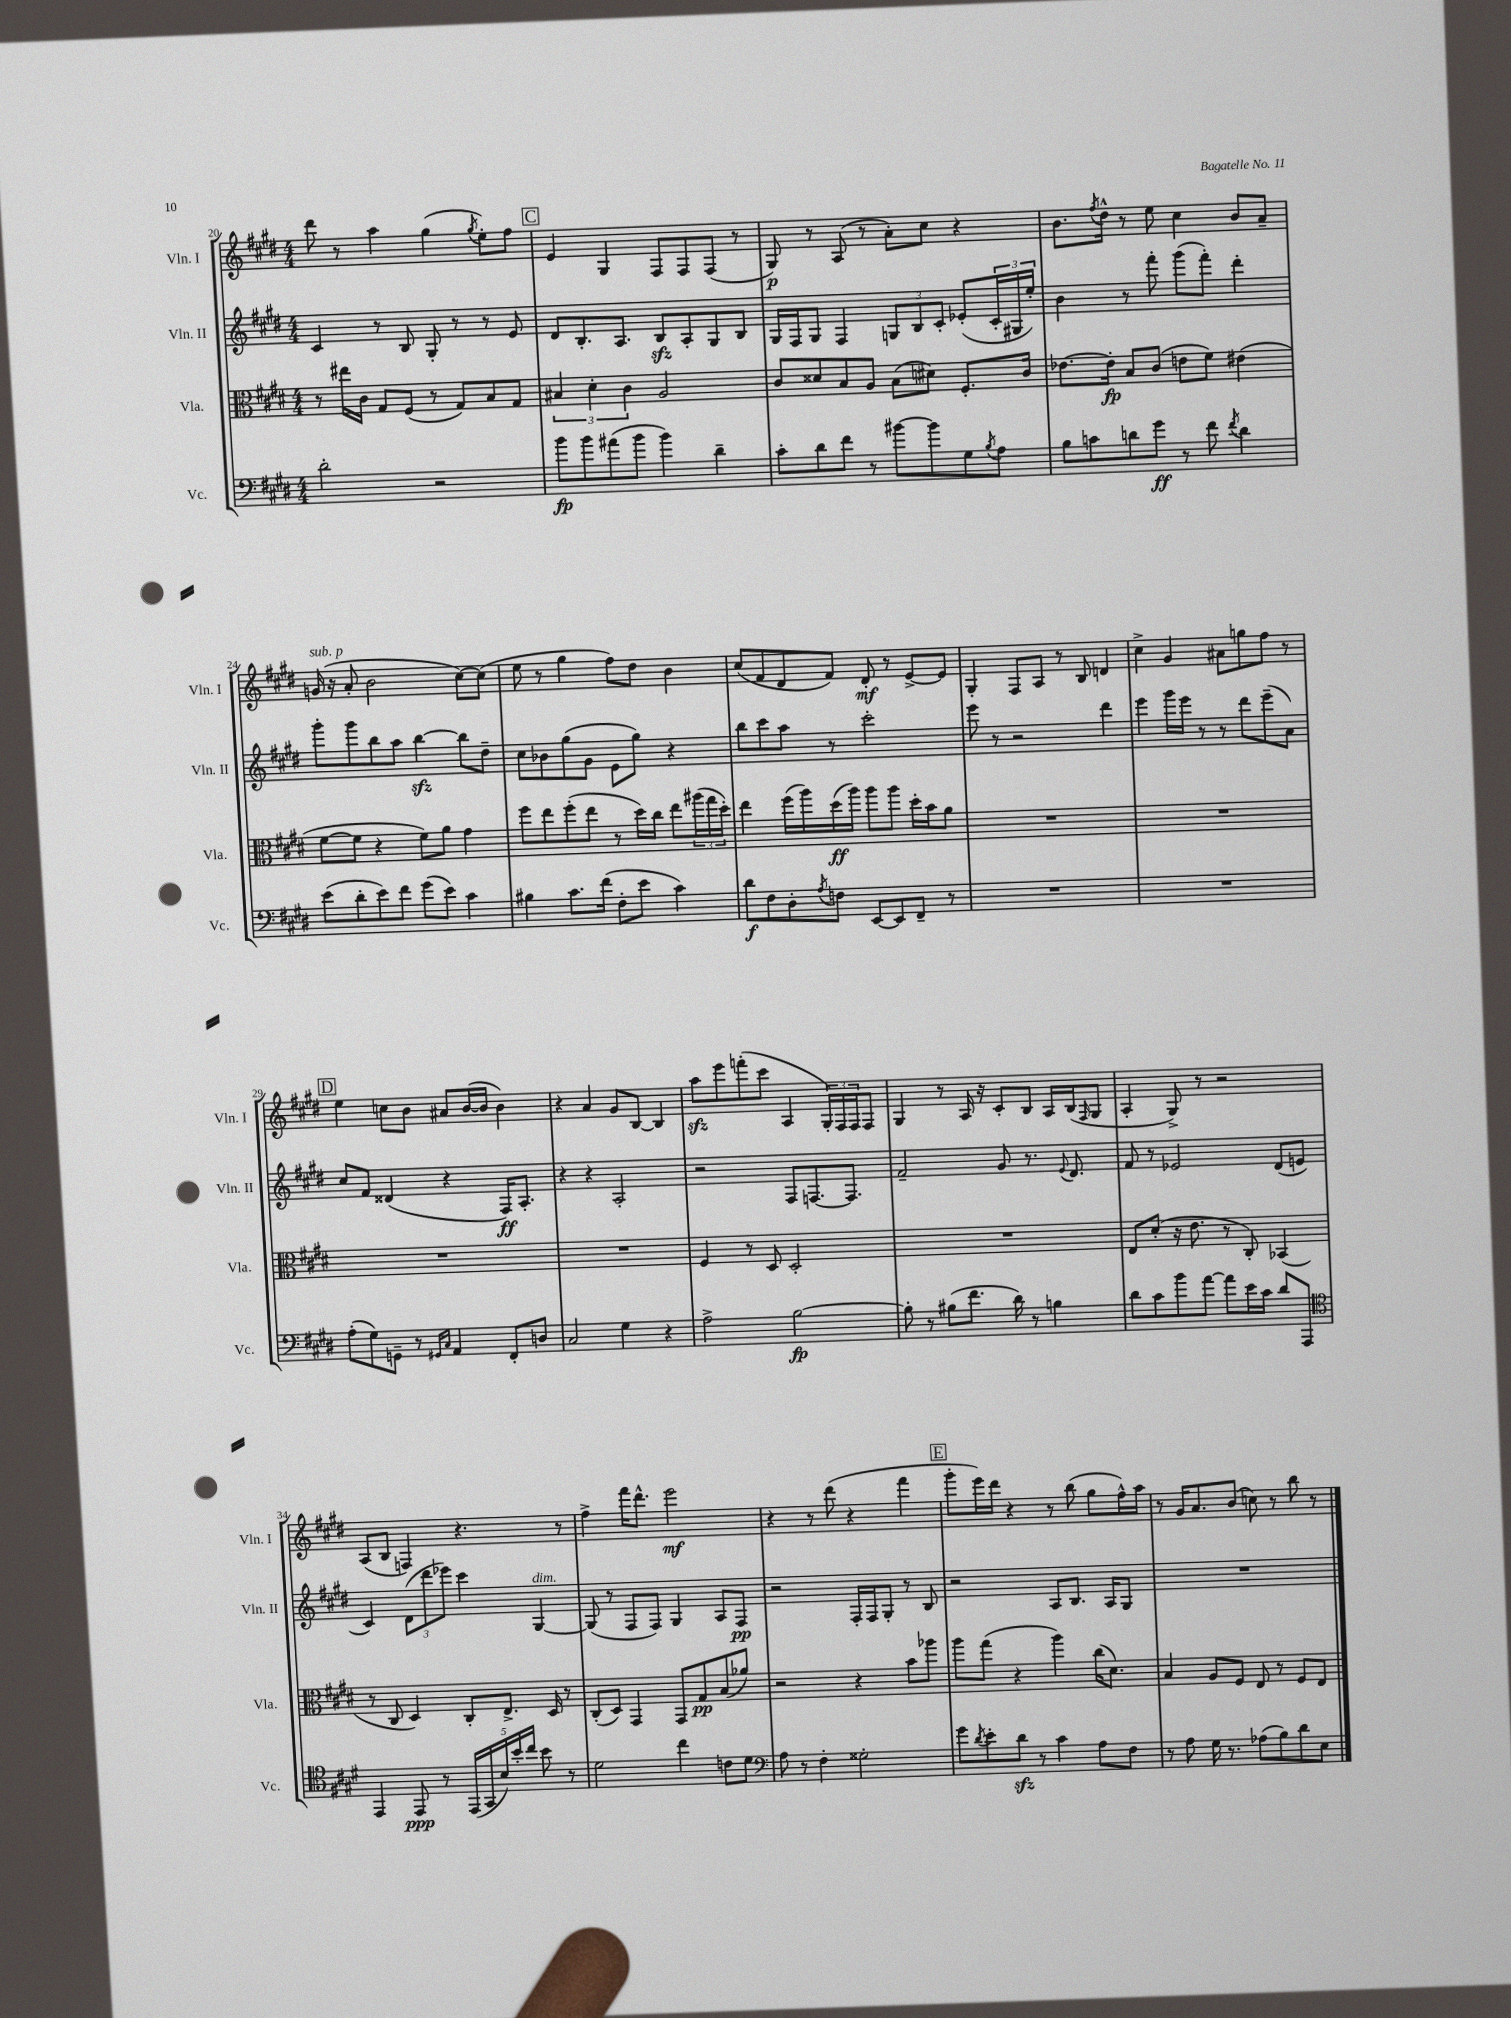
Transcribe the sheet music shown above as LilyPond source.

<<
\new StaffGroup <<
\new Staff = "s0" \with { instrumentName = "Vln. I" shortInstrumentName = "Vln. I" } {
    \clef treble \key e \major \numericTimeSignature \time 4/4
    dis'''8 r8 a''4 gis''4( \acciaccatura { gis''8 } e''8-.) fis''8 |
    \mark \markup { \box "C" } e'4 gis4 fis8 fis8 fis8( r8 |
    gis8\p) r8 a8( r8 a'8-.) cis''8 r4 |
    b'8. \acciaccatura { fis''8 } dis''16-^ r8 e''8 cis''4 b'8 a'8-- |
    g'16^\markup { \italic "sub. p" }( r16 a'8-. b'2 cis''8~) cis''8( |
    e''8 r8 gis''4 fis''8) dis''8 b'4 |
    cis''8( fis'8 dis'8 fis'8) dis'8-.\mf r8 e'8~-> e'8 |
    gis4-. fis8 a8 r8 b8 d'4 |
    cis''4-> gis'4 ais'8 g''8 fis''8 r8 |
    \mark \markup { \box "D" } e''4 c''8 b'8 ais'8 b'16~( b'16 b'4) |
    r4 a'4 gis'8 b8~ b4 |
    a''8\sfz e'''8 f'''8-.( cis'''8 a4 \tuplet 3/2 { gis16-.) fis16 fis16 } fis8 |
    gis4 r8 a16 r16 cis'8-. b8 a16 b16( \grace { fis16 } gis8 |
    a4-. gis8->) r8 r2 |
    a8( b8 f4) r4. r8 |
    fis''4-> fis'''16 dis'''8.-^ e'''2\mf |
    r4 r8 dis'''8( r4 fis'''4 |
    \mark \markup { \box "E" } gis'''8-. e'''16) dis'''16 r4 r8 b''8( gis''8 fis''16-^) a''16 |
    r8 gis'16 a'8. b'8( c''8) r8 b''8 r8 \bar "|." |
}
\new Staff = "s1" \with { instrumentName = "Vln. II" shortInstrumentName = "Vln. II" } {
    \clef treble \key e \major \numericTimeSignature \time 4/4
    cis'4 r8 b8 gis8-. r8 r8 e'8 |
    \mark \markup { \box "C" } dis'8 b8.-. a8. b8\sfz a8-. gis8 b8 |
    gis16 fis16 gis8 fis4 \tuplet 3/2 { g8 b8 cis'8-. } ees'8-.( \tuplet 3/2 { cis'16-. gis16 e''16-.) } |
    b'4 r8 fis'''8-. gis'''8( fis'''8-.) dis'''4-. |
    gis'''8-. gis'''8 b''8 a''8 b''4~\sfz b''8 dis''8-- |
    cis''8 bes'8 gis''8( gis'8 e'8 gis''8) r4 |
    b''8 cis'''8 a''8 r8 cis'''2-. |
    e'''8 r8 r2 dis'''4 |
    e'''4 gis'''16 e'''16 r8 r8 dis'''8 e'''8--( a'8) |
    \mark \markup { \box "D" } cis''8 fis'8 disis'4( r4 fis16\ff) a8.-. |
    r4 r4 a2-. |
    r2 fis8 f8.~ f8. |
    fis'2-- gis'8 r8. \appoggiatura { e'8 } dis'8. |
    fis'8 r8 ees'2 dis'8( e'8 |
    cis'4) \tuplet 3/2 { dis'8( dis'''8 ees'''8) } cis'''4 gis4~^\markup { \italic "dim." } |
    gis8( r8 fis8 fis8) gis4 a8 fis8\pp |
    r2 fis16-. fis16 gis8-. r8 b8 |
    \mark \markup { \box "E" } r2 a8 b8. a16 gis8 |
    R1 \bar "|." |
}
\new Staff = "s2" \with { instrumentName = "Vla." shortInstrumentName = "Vla." } {
    \clef alto \key e \major \numericTimeSignature \time 4/4
    r8 eis''16 cis'16 gis8 fis8( r8 gis8) b8 gis8 |
    \mark \markup { \box "C" } \tuplet 3/2 { bis4 dis'4-. cis'4 } a2 |
    cis'8 disis'8 b8 a8 b8( dis'8) fis8.-. cis'16 |
    ees'8.~ ees'16-.\fp b8 cis'8( e'8 fis'8) eis'4( |
    fis'8~ fis'8 r4 fis'8) a'8 gis'4 |
    fis''8 e''8 fis''8-.( e''8 r8 dis''16) cis''16 e''8 \tuplet 3/2 { ais''16( gis''16 dis''16-.) } |
    e''4 fis''16( a''16) dis''16\ff( a''16) a''8 a''8 dis''16-. b'16 a'8 |
    R1 |
    R1 |
    \mark \markup { \box "D" } R1 |
    R1 |
    fis4 r8 dis8 dis2-. |
    R1 |
    e8 dis'8-.( r16 e'8. r8 cis8-.) bes,4( |
    r8 cis8 dis4) cis8-. e8.-> dis16 r8 |
    cis8-.( dis8) gis,4 gis,8 gis8\pp b8( aes'8) |
    r2 r4 b'8 aes''8 |
    \mark \markup { \box "E" } a''8 gis''8( r4 a''4) cis''16( dis'8.) |
    b4 a8 fis8 e8 r8 fis8 e8 \bar "|." |
}
\new Staff = "s3" \with { instrumentName = "Vc." shortInstrumentName = "Vc." } {
    \clef bass \key e \major \numericTimeSignature \time 4/4
    dis'2-. r2 |
    \mark \markup { \box "C" } b'8\fp b'8 ais'8( b'8 b'4) dis'4-- |
    cis'8-. dis'8 fis'8 r8 bis'8~ bis'8 gis8 \acciaccatura { b8 } a8 |
    b8 c'8 d'8 gis'8\ff r8 fis'8 \acciaccatura { fis'8 } d'4 |
    e'8( dis'8-. e'8) fis'8 gis'8( e'8) cis'4 |
    bis4 cis'8. fis'16( fis8-. e'8 cis'4) |
    dis'8\f fis8 dis8-. \acciaccatura { a8 } f8 e,8~ e,8 fis,8-- r8 |
    R1 |
    R1 |
    \mark \markup { \box "D" } a8-.( gis8) g,8-- r8 \grace { gis,16 cis16 } a,4 fis,8-. d8 |
    cis2 gis4 r4 |
    a2-> b2~\fp |
    b8-. r8 bis8( fis'8. dis'16) r8 b4 |
    dis'8 cis'8 b'8 a'8~ a'8 e'16 cis'16 dis'8 a,,8 |
    \clef tenor e,4 e,8\ppp r8 \tuplet 5/4 { e,16( gis,16 b16) b'16-. cis''16 } b'8 r8 |
    dis'2 cis''4 c'8 dis'8 |
    \clef bass a8 r8 fis4-. gisis2-. |
    \mark \markup { \box "E" } gis'8 \acciaccatura { dis'8 } e'8-. dis'8\sfz r8 cis'4 a8 fis8 |
    r8 a8 gis16 r8. aes8( b8) dis'8 e8 \bar "|." |
}
>>
>>
\layout { \context { \Score currentBarNumber = #20 } }
